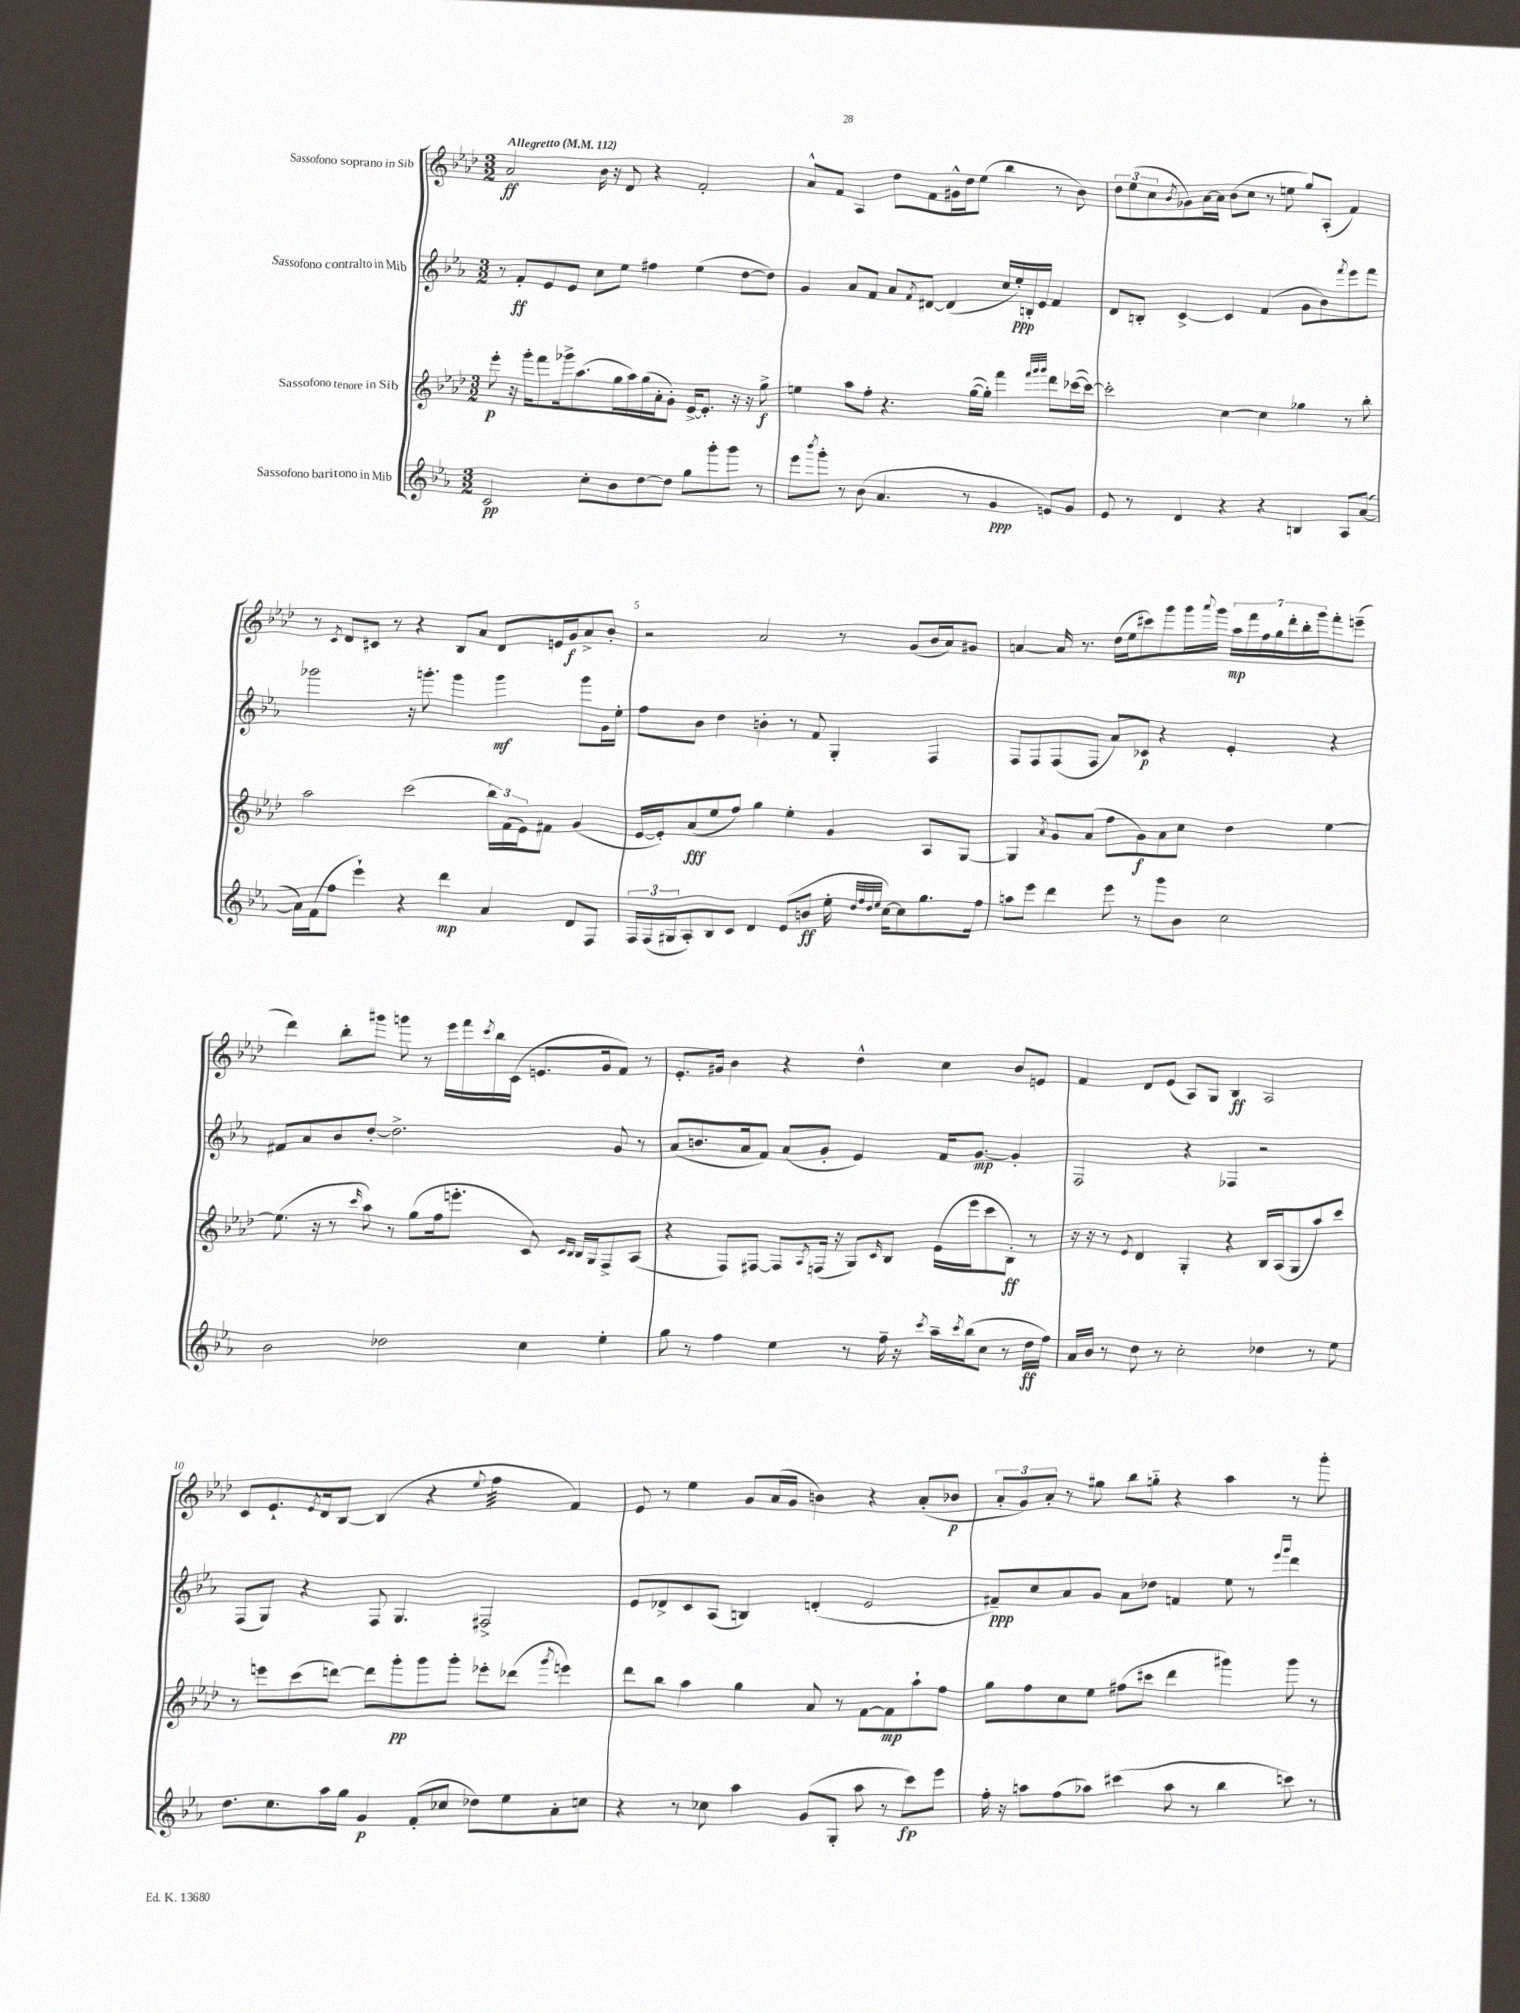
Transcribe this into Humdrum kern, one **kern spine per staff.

**kern	**dynam	**kern	**dynam	**kern	**dynam	**kern	**dynam
*part4	*part4	*part3	*part3	*part2	*part2	*part1	*part1
*staff4	*staff4	*staff3	*staff3	*staff2	*staff2	*staff1	*staff1
*I"Sassofono baritono in Mib	*	*I"Sassofono tenore in Sib	*	*I"Sassofono contralto in Mib	*	*I"Sassofono soprano in Sib	*
*clefG2	*	*clefG2	*	*clefG2	*	*clefG2	*
*k[b-e-a-]	*	*k[b-e-a-d-]	*	*k[b-e-a-]	*	*k[b-e-a-d-]	*
*M3/2	*	*M3/2	*	*M3/2	*	*M3/2	*
*MM112	*	*MM112	*	*MM112	*	*MM112	*
=1	=1	=1	=1	=1	=1	=1	=1
!	!	!	!	!	!	!LO:TX:a:B:t=Allegretto	!
2c/	pp	8eee-'\	p	8r	.	2a-/	ff
.	.	16r	.	8f'/L	ff	.	.
.	.	16ggg'\KL	.	.	.	.	.
.	.	8fff\	.	8e-/	.	.	.
.	.	16ggg-X^\k	.	8e-/J	.	.	.
.	.	(8.aa-\	.	.	.	.	.
8cc'\L	.	.	.	8cc\L	.	16b-\	.
.	.	.	.	.	.	16r	.
8b-\	.	16gg\L	.	8ee-\J	.	8d-/	.
.	.	16aa-\)	.	.	.	.	.
[8dd\	.	(16gg\	.	4ff#X\	.	4r	.
.	.	16a-'\J	.	.	.	.	.
8dd\J]	.	8g'\J)	.	.	.	.	.
8gg\L	.	[16e-^/KL	.	(4ee-\	.	2f'/	.
.	.	8.e-'/J]	.	.	.	.	.
8ggg'\	.	.	.	.	.	.	.
8ggg\J	.	16r	.	[8dd\L	.	.	.
.	.	16r	.	.	.	.	.
8r	.	8gg^\	f	8dd\J])	.	.	.
=2	=2	=2	=2	=2	=2	=2	=2
8eee-\L	.	4een\	.	4g/	.	8a-^^/L	.
8qbbb-/	.	.	.	.	.	.	.
8ggg'\J	.	.	.	.	.	8f/J	.
8r	.	8aa-\L	.	8a-/L	.	4A-/	.
(8b-\	.	8ff'\J	.	8f/J	.	.	.
4.a-/	.	4.r	.	8a-/L	.	8dd-\L	.
.	.	.	.	8qf/	.	.	.
.	.	.	.	[8d#X/J	.	8f\	.
.	.	.	.	(4d#/]	.	16g#X^^\L	.
.	.	.	.	.	.	16dd-\J	.
8r	.	([16gg\LL	.	.	.	(8ee-\J	.
.	.	16gg'\JJ])	.	.	.	.	.
4g/	ppp	4fff\	.	16cc/LL	.	4bb-\	.
.	.	.	.	16ee-'/)	ppp	.	.
.	.	.	.	16Bn'/	.	.	.
.	.	.	.	16e-/JJ	.	.	.
.	.	32qqfff/LLL	.	.	.	.	.
.	.	32qqggg/	.	.	.	.	.
.	.	32qqggg/JJJ	.	.	.	.	.
8en/L)	.	8ddd-\L	.	4f/	.	8r	.
8g/J	.	([16ccc-X\L	.	.	.	8b-\)	.
.	.	16ccc-\JJ_)	.	.	.	.	.
=3	=3	=3	=3	=3	=3	=3	=3
8e-/	.	2ccc-'\]	.	8d/L	.	12dd-\L	.
.	.	.	.	.	.	(12ee-\	.
8r	.	.	.	8Bn'/J	.	.	.
.	.	.	.	.	.	12cc\	.
.	.	.	.	.	.	8qb-/	.
4d/	.	.	.	[4c^/	.	8g-X\)	.
.	.	.	.	.	.	[16a-\L	.
.	.	.	.	.	.	16a-\JJ]	.
4r	.	[4cc\	.	4c/]	.	(8b-\L	.
.	.	.	.	.	.	8cc\J	.
4r	.	4cc\]	.	(4f/	.	8r	.
.	.	.	.	.	.	8een\	.
4Bn/	.	4gg-X\	.	8g\L	.	8gg/L)	.
.	.	.	.	8b-\)	.	(8A-'/J	.
.	.	.	.	8qfff/	.	.	.
8A-/L	.	8r	.	8eee-\	.	4f/)	.
([8a-/J	.	8bb-'\	.	8fff\J	.	.	.
!!LO:LB:g=z
=4	=4	=4	=4	=4	=4	=4	=4
16a-\LL])	.	2aa-\	.	2ggg-X\	.	8r	.
(16f\J	.	.	.	.	.	.	.
.	.	.	.	.	.	8qc/	.
8ff\J	.	.	.	.	.	8d-/L	.
4eee-`\)	.	.	.	.	.	8c#X/J	.
.	.	.	.	.	.	8r	.
4r	.	(2ccc\	.	16r	.	4r	.
.	.	.	.	8.gggn'\	.	.	.
4ddd\	mp	.	.	4ggg\	.	8B-/L	.
.	.	.	.	.	.	8a-/J	.
4a-/	.	24bb-\LL)	.	4ggg\	mf	8d-/L	.
.	.	(24f\	.	.	.	.	.
.	.	24e-\J)	.	.	.	.	.
.	.	8f#X\J	.	.	.	16en/L	.
.	.	.	.	.	.	16g/J	f
8d/L	.	(4g/	.	8ggg\L	.	8a-^/	.
8F/J	.	.	.	16g\L	.	8b-'/J	.
.	.	.	.	16ee-'\JJ	.	.	.
=5	=5	=5	=5	=5	=5	=5	=5
24F/LL	.	[16e-/LL	.	8ff\L	.	2r	.
(24F/	.	.	.	.	.	.	.
.	.	16e-'/J])	.	.	.	.	.
24G#X/J	.	.	.	.	.	.	.
8A-'/)	.	(8a-/	fff	8b-\J	.	.	.
8B-/	.	8ee-/	.	4dd\	.	.	.
8c/J	.	8ff/J)	.	.	.	.	.
4d/	.	4gg\	.	4bn'\	.	2a-/	.
(8e-/L	.	4ee-'\	.	8r	.	.	.
8bn/J	ff	.	.	8f/	.	.	.
16ee-'\	.	4g/	.	4G'/	.	8r	.
32qqdd/LLL	.	.	.	.	.	.	.
32qqff/	.	.	.	.	.	.	.
32qqdd/	.	.	.	.	.	.	.
32qqee-/JJJ	.	.	.	.	.	.	.
[16cc\KL)	.	.	.	.	.	.	.
8cc\]	.	.	.	.	.	(8g/L	.
8.gg\	.	8A-/L	.	4F/	.	16b-/L	.
.	.	.	.	.	.	16a-/J)	.
.	.	[8G/J	.	.	.	8g#X/J	.
16ff\Jk	.	.	.	.	.	.	.
=6	=6	=6	=6	=6	=6	=6	=6
8aan\L	.	4G/]	.	8F/L	.	[4an/	.
8eee-\J	.	.	.	8F/	.	.	.
.	.	8qa-/	.	.	.	.	.
4ddd\	.	8g/L	.	(8F/	.	16a/]	.
.	.	.	.	.	.	8.r	.
.	.	(8a-/J	.	8F/J	.	.	.
8eee-\	.	8ff\L	.	8a-/L)	.	(16dd-\LL	.
.	.	.	.	.	.	16ee-\J	.
8r	.	8g\)	f	8c-X/J	p	8ccc#X\)	.
8ggg\L	.	8a-\	.	4r	.	8ggg\	.
8b-\J	.	8cc\J	.	.	.	16ggg\L	.
.	.	.	.	.	.	8qqaaa-/	.
.	.	.	.	.	.	16ggg\JJ	.
2cc\	.	4dd-\	.	4e-'/	.	28aa-\LL	mp
.	.	.	.	.	.	28fff\	.
.	.	.	.	.	.	28ff\	.
.	.	.	.	.	.	28gg\	.
.	.	.	.	.	.	28ddd-'\	.
.	.	.	.	.	.	28bb-'\	.
.	.	.	.	.	.	28ggg\J	.
.	.	[4ee-\	.	4r	.	8fff'\	.
.	.	.	.	.	.	(8eeen~\J	.
!!LO:LB:g=z
=7	=7	=7	=7	=7	=7	=7	=7
2b-\	.	(8.ee-\]	.	8f#X/L	.	4ddd-\)	.
.	.	.	.	8a-/	.	.	.
.	.	16r	.	.	.	.	.
.	.	8r	.	8b-/	.	8bb-'\L	.
.	.	16qqccc/	.	.	.	.	.
.	.	8aa-\)	.	[8dd'/J	.	8ggg#X\J	.
2dd-X\	.	8r	.	2.dd^\]	.	8gggn\	.
.	.	(8gg\L	.	.	.	8r	.
.	.	16ff\k	.	.	.	16eee-\LL	.
.	.	8.eeen'\J	.	.	.	16fff\	.
.	.	.	.	.	.	8qccc/	.
.	.	.	.	.	.	16bb-\	.
.	.	.	.	.	.	(16c\JJ	.
4cc\	.	8c/)	.	.	.	8.en/L	.
.	.	16qqc/LL	.	.	.	.	.
.	.	16qqB-/JJ	.	.	.	.	.
.	.	16B-/LL	.	.	.	.	.
.	.	16G/J	.	.	.	16g/k	.
4ee-'\	.	8F^/	.	8g/	.	8f/J)	.
.	.	(8A-/J	.	8r	.	8r	.
=8	=8	=8	=8	=8	=8	=8	=8
8gg\	.	4r	.	(8a-/L	.	8.e-'/L	.
8r	.	.	.	8.bn/	.	.	.
.	.	.	.	.	.	16g#X/Jk	.
4ff\	.	8F/L)	.	.	.	4b-\	.
.	.	.	.	16a-/k	.	.	.
.	.	[8F#X/J	.	8f/J)	.	.	.
4ee-\	.	8F#/L]	.	(8a-/L	.	4r	.
.	.	8qA-/	.	.	.	.	.
.	.	(16Fn/Jk	.	8g'/J	.	.	.
.	.	16r	.	.	.	.	.
8r	.	8G/L)	.	4e-/)	.	4dd-^^\	.
.	.	16qqc/	.	.	.	.	.
16ff~\	.	8B-/J	.	.	.	.	.
16r	.	.	.	.	.	.	.
8qccc/	.	.	.	.	.	.	.
16aa-~\LL	.	(16e-\LL	.	16f/KL	.	4cc\	.
8qccc/	.	.	.	.	.	.	.
(16bb-\J	.	16eee-\J	.	[8.g/J	mp	.	.
8cc\J	.	8ccc\	.	.	.	.	.
8r	.	8B-'\J)	ff	4g'/]	.	8b-/L	.
16dd\LL	ff	8r	.	.	.	8en/J	.
16ff\JJ)	.	.	.	.	.	.	.
=9	=9	=9	=9	=9	=9	=9	=9
16a-/LL	.	16r	.	2F/	.	4f/	.
16b-/JJ	.	16r	.	.	.	.	.
8r	.	8r	.	.	.	.	.
.	.	8qe-/	.	.	.	.	.
8dd\	.	4d-/	.	.	.	8d-/L	.
8r	.	.	.	.	.	(8e-/J	.
2cc'\	.	4G'/	.	4r	.	8A-/L)	.
.	.	.	.	.	.	8G/J	.
.	.	4r	.	4F-X/	.	4B-/	ff
4dd-X\	.	16B-/LL	.	2r	.	2A-/	.
.	.	(16A-/J	.	.	.	.	.
.	.	8G/	.	.	.	.	.
8r	.	8aa-/)	.	.	.	.	.
8ee-\	.	8ccc/J	.	.	.	.	.
!!LO:LB:g=z
=10	=10	=10	=10	=10	=10	=10	=10
8.dd\L	.	8r	.	(8F/L	.	8c/L	.
.	.	8eeen\L	.	8G/J)	.	8.e-`/	.
8.cc\	.	.	.	.	.	.	.
.	.	(8ccc\	.	4r	.	.	.
.	.	.	.	.	.	8qe-/	.
.	.	.	.	.	.	16d-/k	.
16aa-\L	.	[8dddn\J)	.	.	.	[8B-/J	.
16gg\JJ	.	.	.	.	.	.	.
4g/	p	8ddd\L]	.	8F/	.	(4B-/]	.
.	.	8ggg'\	pp	4.G/	.	.	.
(8f'/L	.	8ggg\	.	.	.	4r	.
8cc-X/J	.	8ggg'\J	.	.	.	.	.
.	.	.	.	.	.	8qqee-/	.
*	*	*	*	*	*	*tremolo	*
8dd-X\L)	.	8eee-X'\L	.	2F#X^/	.	32ff\LLL	.
.	.	.	.	.	.	32ff\	.
.	.	.	.	.	.	32ff\	.
.	.	.	.	.	.	32ff\	.
8ee-\	.	(8ddd-X\J	.	.	.	32ff\	.
.	.	.	.	.	.	32ff\	.
.	.	.	.	.	.	32ff\	.
.	.	.	.	.	.	32ff\JJJ	.
*	*	*	*	*	*	*Xtremolo	*
.	.	8qggg/	.	.	.	.	.
8a-'\	.	4eeen\)	.	.	.	4f/)	.
8ccn\J	.	.	.	.	.	.	.
=11	=11	=11	=11	=11	=11	=11	=11
4r	.	8ddd-\L	.	8e-/L	.	8e-/	.
.	.	8bb-\J	.	8d-X^/	.	8r	.
8r	.	4aa-\	.	8c/	.	4ee-\	.
8cc-X\	.	.	.	(8A-/J	.	.	.
4aa-\	.	4gg\	.	4Bn/)	.	8g/L	.
.	.	.	.	.	.	(16a-/L	.
.	.	.	.	.	.	16g/JJ	.
(8g/L	.	8a-/	.	(4dn'/	.	4bn\)	.
8G'/J	.	8r	.	.	.	.	.
8aa-\	.	[8f\L	.	2e-/	.	4r	.
8r	.	8f\]	mp	.	.	.	.
8ccc\L)	fp	8aa-`\	.	.	.	(8a-'/L	.
8eee-\J	.	8ff\J	.	.	.	8b-X/J	p
=12	=12	=12	=12	=12	=12	=12	=12
16ff'\	.	8gg\L	.	8f#X~/L)	ppp	12a-'/L	.
16r	.	.	.	.	.	.	.
.	.	.	.	.	.	12g/)	.
8aan\L	.	8ff\	.	8cc/	.	.	.
.	.	.	.	.	.	12a-'/J	.
(8ff\	.	8cc\	.	8a-/	.	8r	.
8aa-X\J)	.	8ee-\J	.	8g/J	.	8gg#X\	.
(4ccc#X\	.	(8ff#X\L	.	8a-\L	.	8bb-\L	.
.	.	8ccc#X\J	.	8dd-X\J	.	8ggn\J	.
8aa-\	.	4ddd-\	.	4fn/	.	4r	.
8r	.	.	.	.	.	.	.
4bb-\	.	4ggg#X\)	.	8ee-\	.	4aa-\	.
.	.	.	.	8r	.	.	.
.	.	.	.	16qqeee-/LL	.	.	.
.	.	.	.	16qqggg/JJ	.	.	.
8cccn\)	.	8ggg#\	.	4ddd\	.	8r	.
8r	.	8r	.	.	.	8ggg'\	.
==	==	==	==	==	==	==	==
*-	*-	*-	*-	*-	*-	*-	*-
